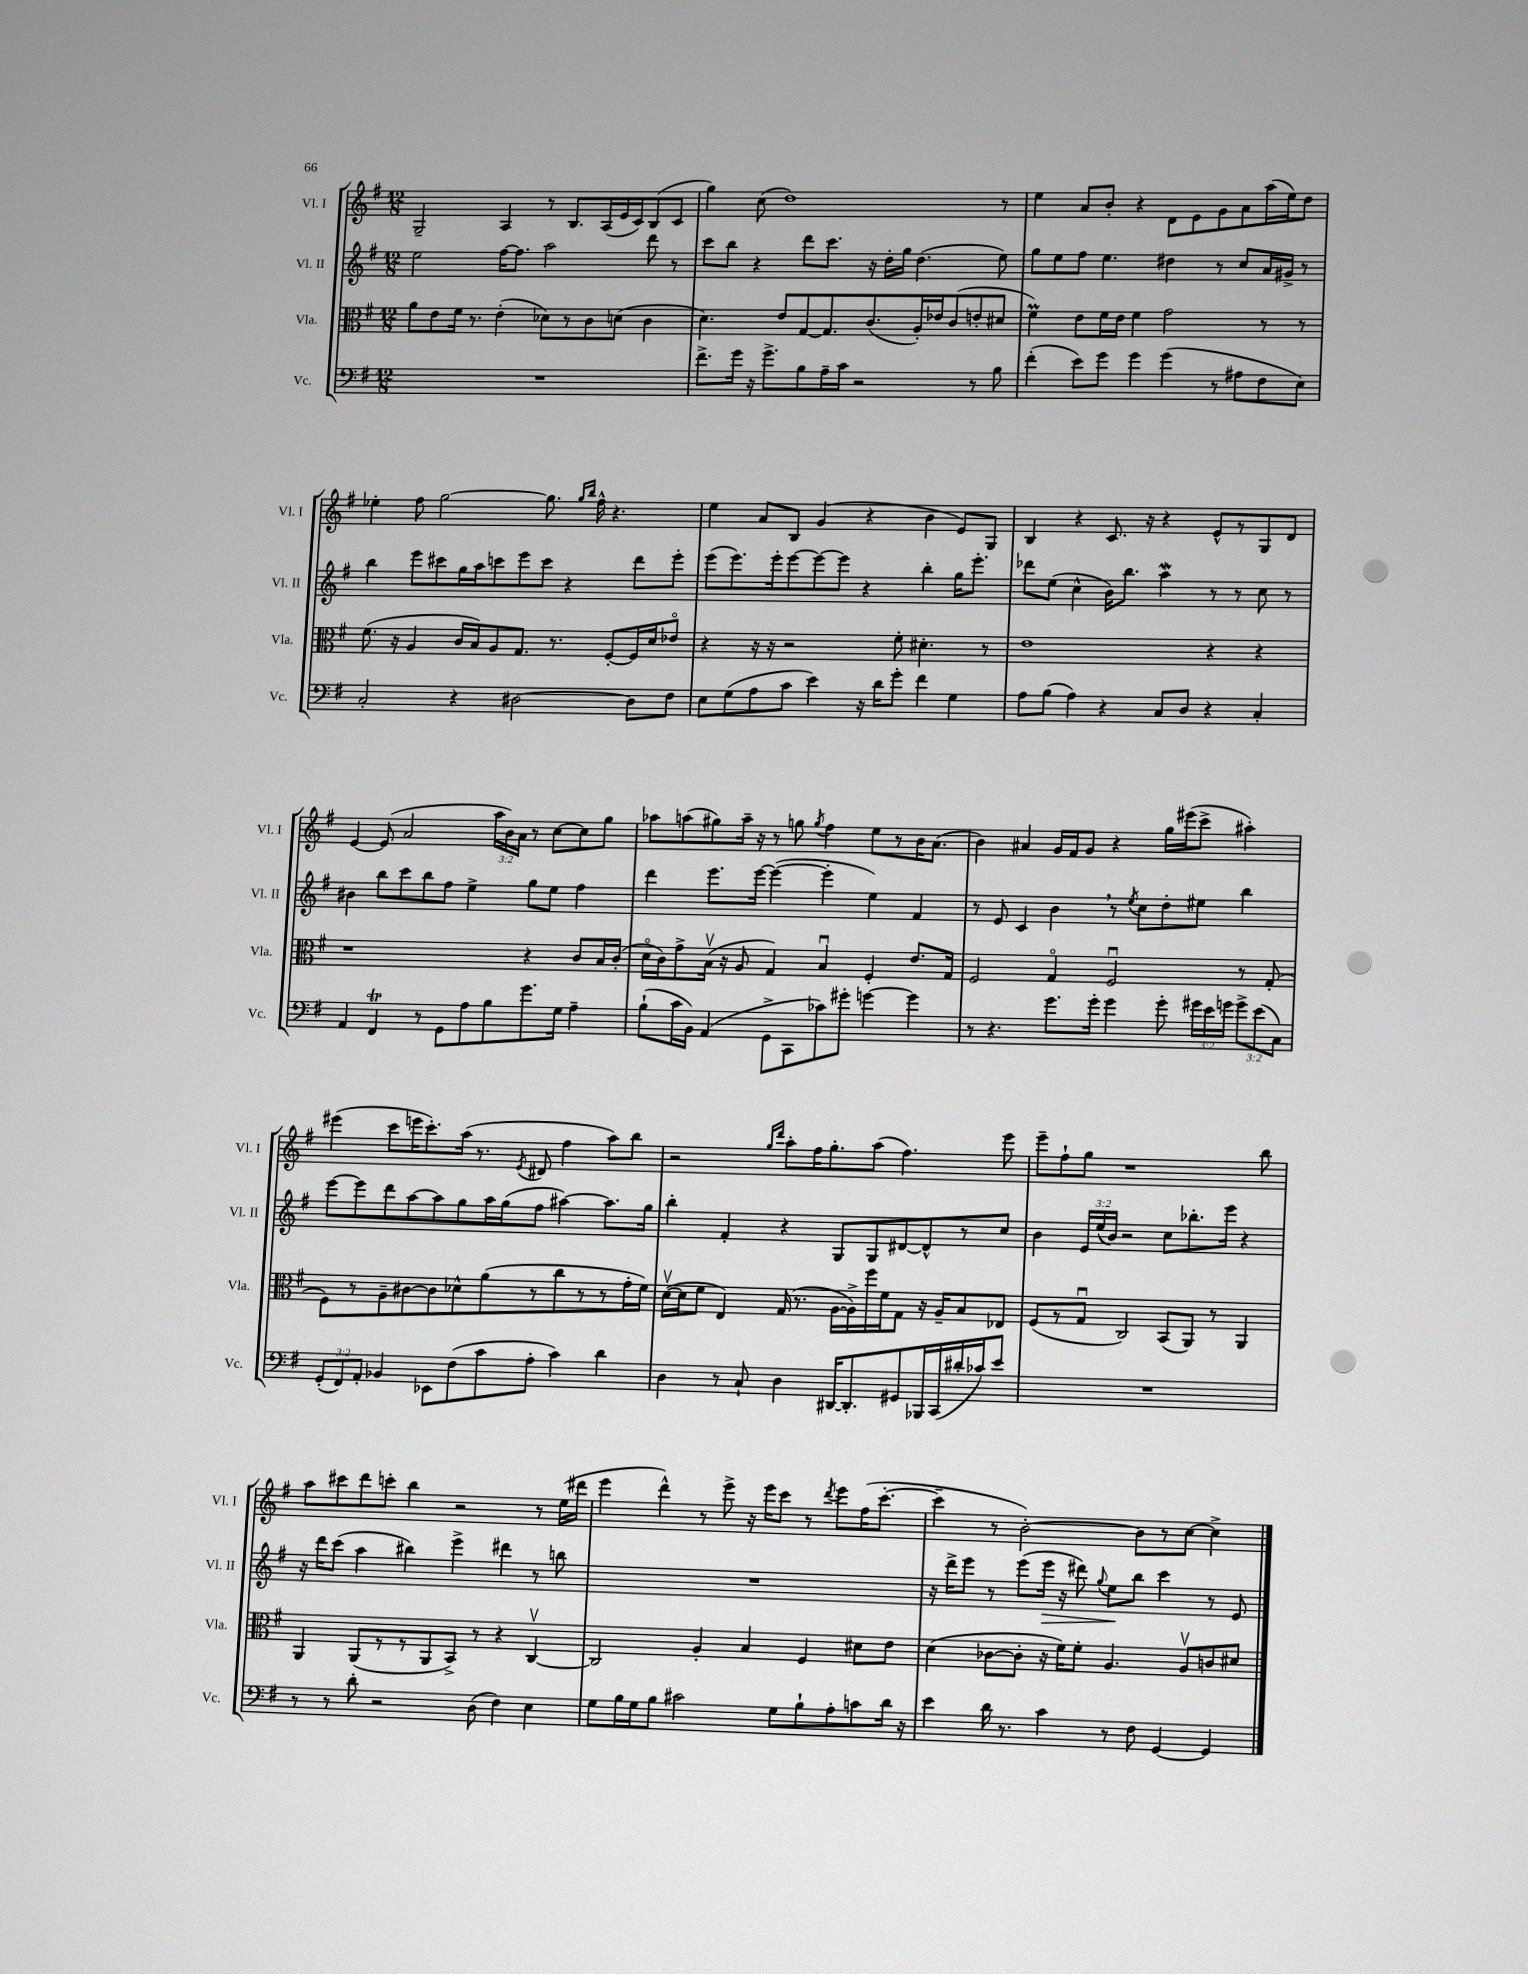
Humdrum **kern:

**kern	**kern	**kern	**kern
*staff4	*staff3	*staff2	*staff1
*clefF4	*clefC3	*clefG2	*clefG2
*k[f#]	*k[f#]	*k[f#]	*k[f#]
*M12/8	*M12/8	*M12/8	*M12/8
1.r	8a	2ee	2G~
.	8e	.	.
.	16f#	.	.
.	8.r	.	.
.	(4e'	[16ff#	4A
.	.	8.ff#]	.
.	8d-)	2aa	8r
.	8r	.	8.B
.	8c	.	.
.	.	.	(16A
.	(8d	.	16e
.	.	.	16c)
.	4c	8ddd	(8B
.	.	8r	8c
=	=	=	=
8.f#^	4.d)	8ccc	4gg)
.	.	8bb	.
16g	.	.	.
16r	.	4r	(8cc
8.g^	.	.	.
.	8e	.	1dd)
8B	[8G	8ddd	.
16A~	8.G]	8.ccc	.
16c	.	.	.
2r	.	.	.
.	(8.c	16r	.
.	.	16dd'	.
.	.	16gg	.
.	16A')	(4.dd	.
.	16e-	.	.
.	(8c	.	.
8r	8e'	.	.
8B	8d#	8ee)	8r
=	=	=	=
(4f#'	4f#)	8gg	4ee
.	.	8ee	.
8e)	8e	8ff#	8a
8g	16f#	4.ee	8b'
.	16e	.	.
4g	4f#	.	4r
(4g	2g	4dd#	8d
.	.	.	8e
8r	.	8r	8g
8A#	.	8cc	8a
8F#	8r	16a	(16aa
.	.	16g#^	16ee)
8E)	8r	8r	8dd
=	=	=	=
2C'	(8.f#	4bb	4ee-'
.	16r	.	.
.	4A	8eee	8ff#
.	.	8ccc#	[2gg
4r	16c	16gg	.
.	16B)	16aa	.
.	8A	8ccc	.
[2D#	8.G	8eee	.
.	.	8ccc	8.gg]
.	8.r	.	.
.	.	4r	.
.	.	.	16qqgg
.	.	.	16qqbb
.	.	.	16ff#^^
.	[8F#'	.	4.r
8D#]	16F#]	8ddd	.
.	16d	.	.
8F#	8e-o	8eee'	.
=	=	=	=
8E	4r	(8eee	4ee
(8G	.	8.eee)	.
8A	16r	.	8a
.	16r	16eee'	.
8c	2r	[8eee	8B
4e)	.	8eee_	(4g
.	.	8eee]	.
16r	.	4r	4r
16d	.	.	.
8g'	8f#'	.	.
4f#	4.d#'	4bb'	4b
4G	.	16gg	8e)
.	.	8.eee'	.
.	8r	.	8G
=	=	=	=
8A	1e	8ddd-	4B
(8B	.	(8ee	.
4A)	.	4cc^^	4r
4r	.	16b)	8.c
.	.	8.bb	.
.	.	.	16r
8C	.	4aa	4r
8D	.	.	.
4r	4r	8r	8e^^
.	.	8r	8r
4C'	4r	8cc	8G
.	.	8r	8d
=	=	=	=
4AA	1r	4b#	[4e
4FF#	.	8bb	(8e]
.	.	8ccc	2a
8r	.	8bb	.
8GG	.	8ff#	.
8A	.	4ee^	.
8B	.	.	24aa
.	.	.	24b)
.	.	.	24a
8.g	4r	8gg	8r
.	.	8ee	[8cc
16G	.	.	.
4A~	8c	4ff#	8cc]
.	16B	.	8gg
.	(16c'	.	.
=	=	=	=
(8B`	16do	4ddd	8aa-
.	16c)	.	.
16c	8g^	.	(8aa
16BB)	.	.	.
(4AA	(16Bv	8.eee	8gg#)
.	16r	.	.
.	8A	.	16aa~
.	.	[16eee	16r
8GG^	4G)	(4eee_	8r
8CC	.	.	8gg
.	.	.	8qgg
8c-)	4Bu	4eee']	4ff#
8g#'	.	.	.
[4g	4F#'	4ee)	8ee
.	.	.	8r
4g]	8.e	4f#	16b
.	.	.	(8.a
.	16G	.	.
=	=	=	=
8r	2F#	8r	4b)
4.r	.	8e	.
.	.	4c	4a#
8.g	4Go	4b	16g
.	.	.	16f#
.	.	.	8g
16g'	.	.	.
4g	2F#u	8r	4r
.	.	8qee	.
.	.	8cc	.
8g'	.	8dd'	16gg
.	.	.	(16eee#
24g#	.	8ee#	8ccc^
24e	.	.	.
24g	.	.	.
12g^	8r	4bb	4aa#')
(12e	.	.	.
.	(8G'	.	.
12C)	.	.	.
=	=	=	=
(12GG'	8F#)	[8eee	(4eee#
12FF#)	.	.	.
.	8r	8eee]	.
12AA'	.	.	.
4BB-	8A~	8ddd	8ccc
.	[8c#	[8aa	16eee
.	.	.	8.ccc')
8EE-	8c#]	8aa]	.
(8F#	8d-^^	8gg	(16aa
.	.	.	8.r
8c	(8a	16aa	.
.	.	(16gg	.
.	.	.	8qe
8A'	8r	8ff#	8d#
4c)	8cc	[4aa#)	4ff#
.	8r	.	.
4d	8r	8.aa#]	8aa)
.	16g'	.	8bb
.	16f#)	16gg	.
=	=	=	=
4D	([16dv	4bb'	2r
.	16d]	.	.
.	8f#	.	.
8r	4E)	4f#'	.
8C`	.	.	.
.	.	.	16qqgg
.	.	.	16qqddd
4D	(16G	4r	8aa'
.	8.r	.	.
.	.	.	16ff#
.	.	.	8.gg'
[16DD#	[16A	8G	.
8.DD#']	16A^])	.	.
.	16ff#	8G	(8aa
.	16f#	.	.
8GG#	8G	[8d#	4.ff#)
16BBB-	16r	8d#^^]	.
(16CC	16A~	.	.
16d#'	8B	8r	.
16c-)	.	.	.
8e	8E-	8cc	8eee
=	=	=	=
1.r	(8F#	4b	8eee~
.	8r	.	8ff#`
.	8Gu	24e	8gg
.	.	(24ee	.
.	.	24b)	.
.	2C)	2r	1r
.	(8BB	8cc	.
.	8AA)	8.bb-'	.
.	8r	.	.
.	.	16eee	.
.	4AA	4r	.
.	.	.	8bb
=	=	=	=
8r	4AA	16r	8aa
.	.	16ddd	.
8r	.	(8ccc	8ccc#
8d'	(8AA	4aa	8ddd
2r	8r	.	8ccc'
.	8r	4bb#)	4bb
.	8AA	.	.
.	8BB^)	4eee^	2r
(8D	8r	.	.
4F#)	4r	4ddd#	.
4E	[4Cv	8r	8r
.	.	8bb	(16ee
.	.	.	16ddd#
=	=	=	=
8G	2C]	1.r	4eee
16B	.	.	.
16G	.	.	.
8B	.	.	4ddd^^)
2c#	.	.	.
.	4A'	.	8r
.	.	.	8eee^
.	4B	.	16r
.	.	.	16eee
8G	.	.	8ccc
8B`	4F#	.	8r
.	.	.	8qddd
8A'	.	.	8eee
8c	8d#	.	(16ff#
.	.	.	[8.ccc'
16d	8e	.	.
16r	.	.	.
=	=	=	=
4e	(4d	16r	4ccc~]
.	.	16ddd^	.
.	.	8eee	.
16d	[8c-	8r	8r
8.r	.	.	.
.	8c-']	(8eee	[2b')
4c	16r	16eee	.
.	16f#)	16r	.
.	8f#'	8ddd#)	.
.	.	8qqgg	.
8r	4.A	8ee	.
8F#	.	8bb	8b]
[4GG	.	4ccc	8r
.	8Av	.	[8cc
4GG]	8c	8r	4cc^]
.	8d#	8e	.
==	==	==	==
*-	*-	*-	*-
